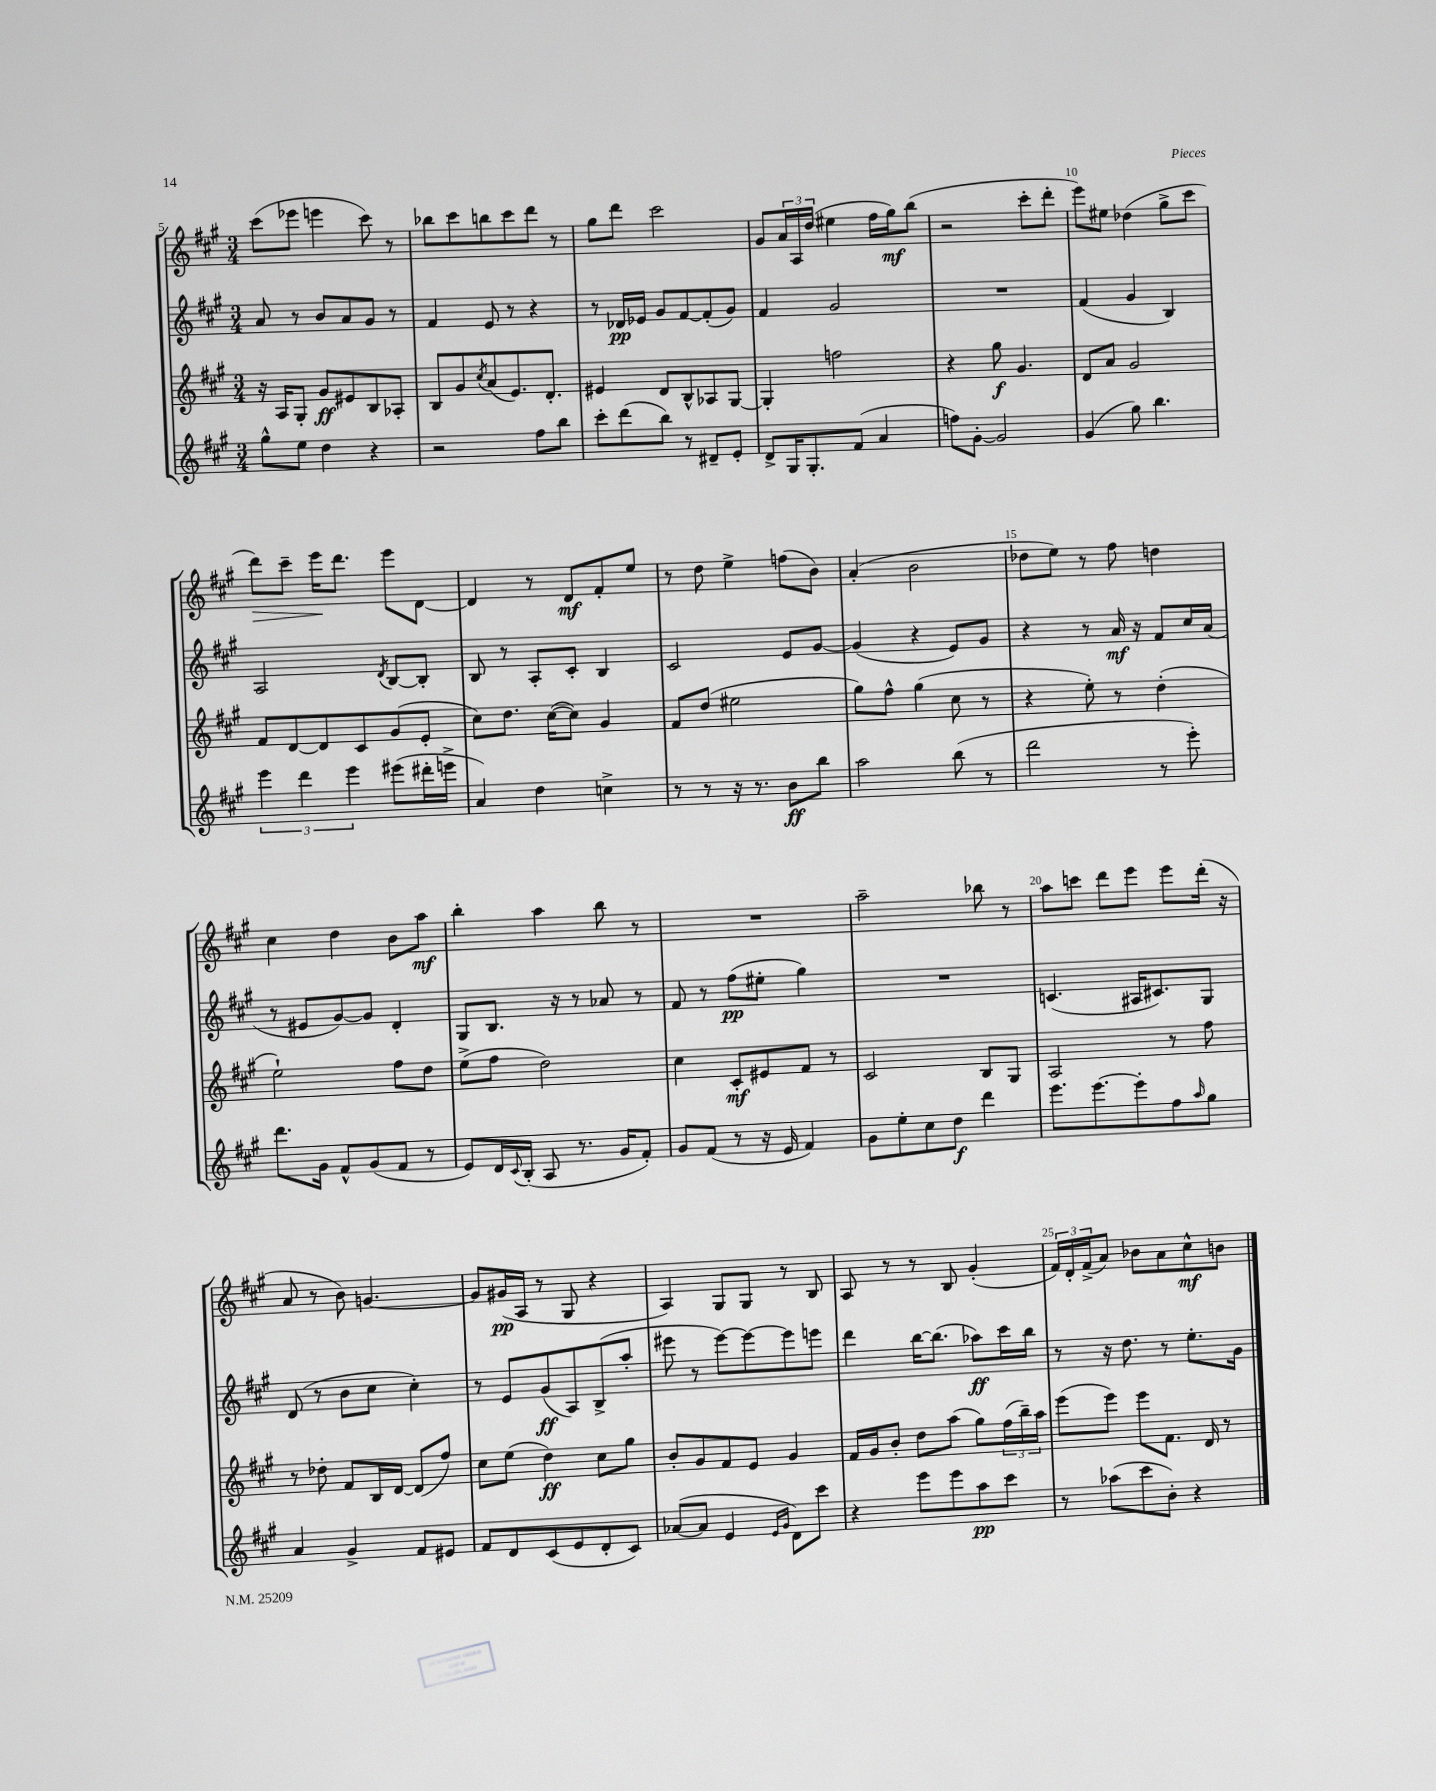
<<
\new StaffGroup <<
\new Staff = "s0" {
    \clef treble \key a \major \numericTimeSignature \time 3/4
    cis'''8( ees'''8 e'''4 cis'''8) r8 |
    bes''8 cis'''8 b''8 cis'''8 d'''8 r8 |
    gis''8 d'''8 cis'''2 |
    gis'8 \tuplet 3/2 { a'16 a16 d''16( } eis''4 fis''16 gis''16\mf) b''8( |
    r2 cis'''8-. d'''8-. |
    e'''8) eis''8 des''4( gis''8-> cis'''8 |
    d'''8\>) cis'''8-- e'''16\! d'''8. e'''8 d'8~ |
    d'4 r8 d'8\mf fis'8-. e''8 |
    r8 d''8 e''4-> f''8( b'8) |
    a'4-.( b'2 |
    des''8 e''8) r8 fis''8 d''4 |
    cis''4 d''4 b'8 a''8\mf |
    b''4-. a''4 b''8 r8 |
    R2. |
    a''2-- bes''8 r8 |
    a''8 c'''8 d'''8 e'''8 e'''8 d'''16-.( r16 |
    a'8 r8 b'8) g'4.~ |
    g'8 gis'16\pp( a16 r8 gis8 r4 |
    a4) gis8 gis8 r8 b8 |
    a8 r8 r8 b8 gis'4-.( |
    \tuplet 3/2 { fis'16) d'16-. fis'16->( } a'8) bes'8 a'8 cis''8-^\mf b'8 \bar "|." |
}
\new Staff = "s1" {
    \clef treble \key a \major \numericTimeSignature \time 3/4
    a'8 r8 b'8 a'8 gis'8 r8 |
    fis'4 e'8 r8 r4 |
    r8 des'16\pp ees'16 gis'8 fis'8~ fis'8-.( gis'8) |
    fis'4 gis'2 |
    R2. |
    fis'4( gis'4 b4) |
    a2 \acciaccatura { d'8 } b8~ b8-. |
    b8 r8 a8-. cis'8-. b4 |
    cis'2 e'8 gis'8~ |
    gis'4( r4 e'8) gis'8 |
    r4 r8 a'16\mf r16 fis'8 cis''16 a'16( |
    r8 eis'8 gis'8~) gis'8 d'4-. |
    gis8 b8. r16 r8 aes'8 r8 |
    fis'8 r8 fis''8\pp( eis''8-. gis''4) |
    R2. |
    c'4.( ais16 cis'8.) gis8 |
    d'8( r8 b'8 cis''8 cis''4-.) |
    r8 e'8 gis'8\ff( a8) b8->( a''8-. |
    eis'''8 r8 eis'''8~) eis'''8~ eis'''8 e'''8 |
    d'''4 b''16~ b''8.( aes''8\ff) cis'''16 b''16 |
    r8 r16 d''8. r8 e''8.-. gis'16 \bar "|." |
}
\new Staff = "s2" {
    \clef treble \key a \major \numericTimeSignature \time 3/4
    r16 a16 gis8-. gis'8\ff eis'8 b8 aes8-. |
    b8 gis'8 \acciaccatura { cis''8 } a'8( e'8.) d'8.-. |
    eis'4 d'8 b8-^ aes8 gis8~ |
    gis4-. f''2 |
    r4 gis''8\f gis'4. |
    d'8 a'8 gis'2 |
    fis'8 d'8~ d'8 cis'8 gis'8( e'8-. |
    cis''8) d''8. cis''16~( cis''8) gis'4 |
    fis'8 d''8( eis''2 |
    gis''8) fis''8-^ gis''4( cis''8 r8 |
    r4 e''8-.) r8 d''4-.( |
    e''2-!) fis''8 d''8 |
    e''8->( fis''8 d''2) |
    cis''4 cis'8-.\mf eis'8 fis'8 r8 |
    cis'2 b8 gis8 |
    a2 r8 fis''8 |
    r8 des''8-. fis'8 b16 d'16~ d'8( fis''8) |
    cis''8 e''8( d''4\ff) cis''8 gis''8 |
    b'8-. gis'8 fis'8 e'8 gis'4 |
    fis'16 gis'16 b'8-. d''8 a''8( gis''8) \tuplet 3/2 { fis''16( b''16--) a''16 } |
    e'''8( e'''8) e'''8 fis'8. d'16 r8 \bar "|." |
}
\new Staff = "s3" {
    \clef treble \key a \major \numericTimeSignature \time 3/4
    gis''8-^ e''8 d''4 r4 |
    r2 fis''8 b''8 |
    cis'''8-. d'''8( b''8) r8 dis'8-- e'8-. |
    d'8-> gis16 gis8.-. fis'8( a'4 |
    f''8) gis'8~-. gis'2 |
    gis'4( gis''8) b''4. |
    \tuplet 3/2 { e'''4 d'''4 e'''4 } eis'''8( dis'''16-. e'''16-> |
    a'4) d''4 c''4-> |
    r8 r8 r16 r8. b'8\ff b''8 |
    a''2 b''8( r8 |
    d'''2 r8 e'''8-.) |
    d'''8. gis'16 fis'8-^ gis'8( fis'8 r8 |
    e'8) d'16 \appoggiatura { cis'8 } b16-.( a8 r8. gis'16 fis'8-.) |
    gis'8 fis'8( r8 r16 e'16 fis'4) |
    gis'8 e''8-. cis''8 d''8\f d'''4 |
    e'''8. e'''8.~ e'''8-. fis''8 \grace { a''16 } gis''8 |
    a'4 gis'4-> fis'8 eis'8 |
    fis'8 d'8 cis'8( e'8 d'8-. cis'8) |
    aes'8~( aes'8 e'4 \grace { e'16 gis'16 } d'8) cis'''8 |
    r4 e'''8 e'''8 a''8\pp cis'''8 |
    r8 aes''8( cis'''8 b'8-.) r4 \bar "|." |
}
>>
>>
\layout { \context { \Score currentBarNumber = #5 \override BarNumber.break-visibility = ##(#f #t #t) barNumberVisibility = #(every-nth-bar-number-visible 5) } }
